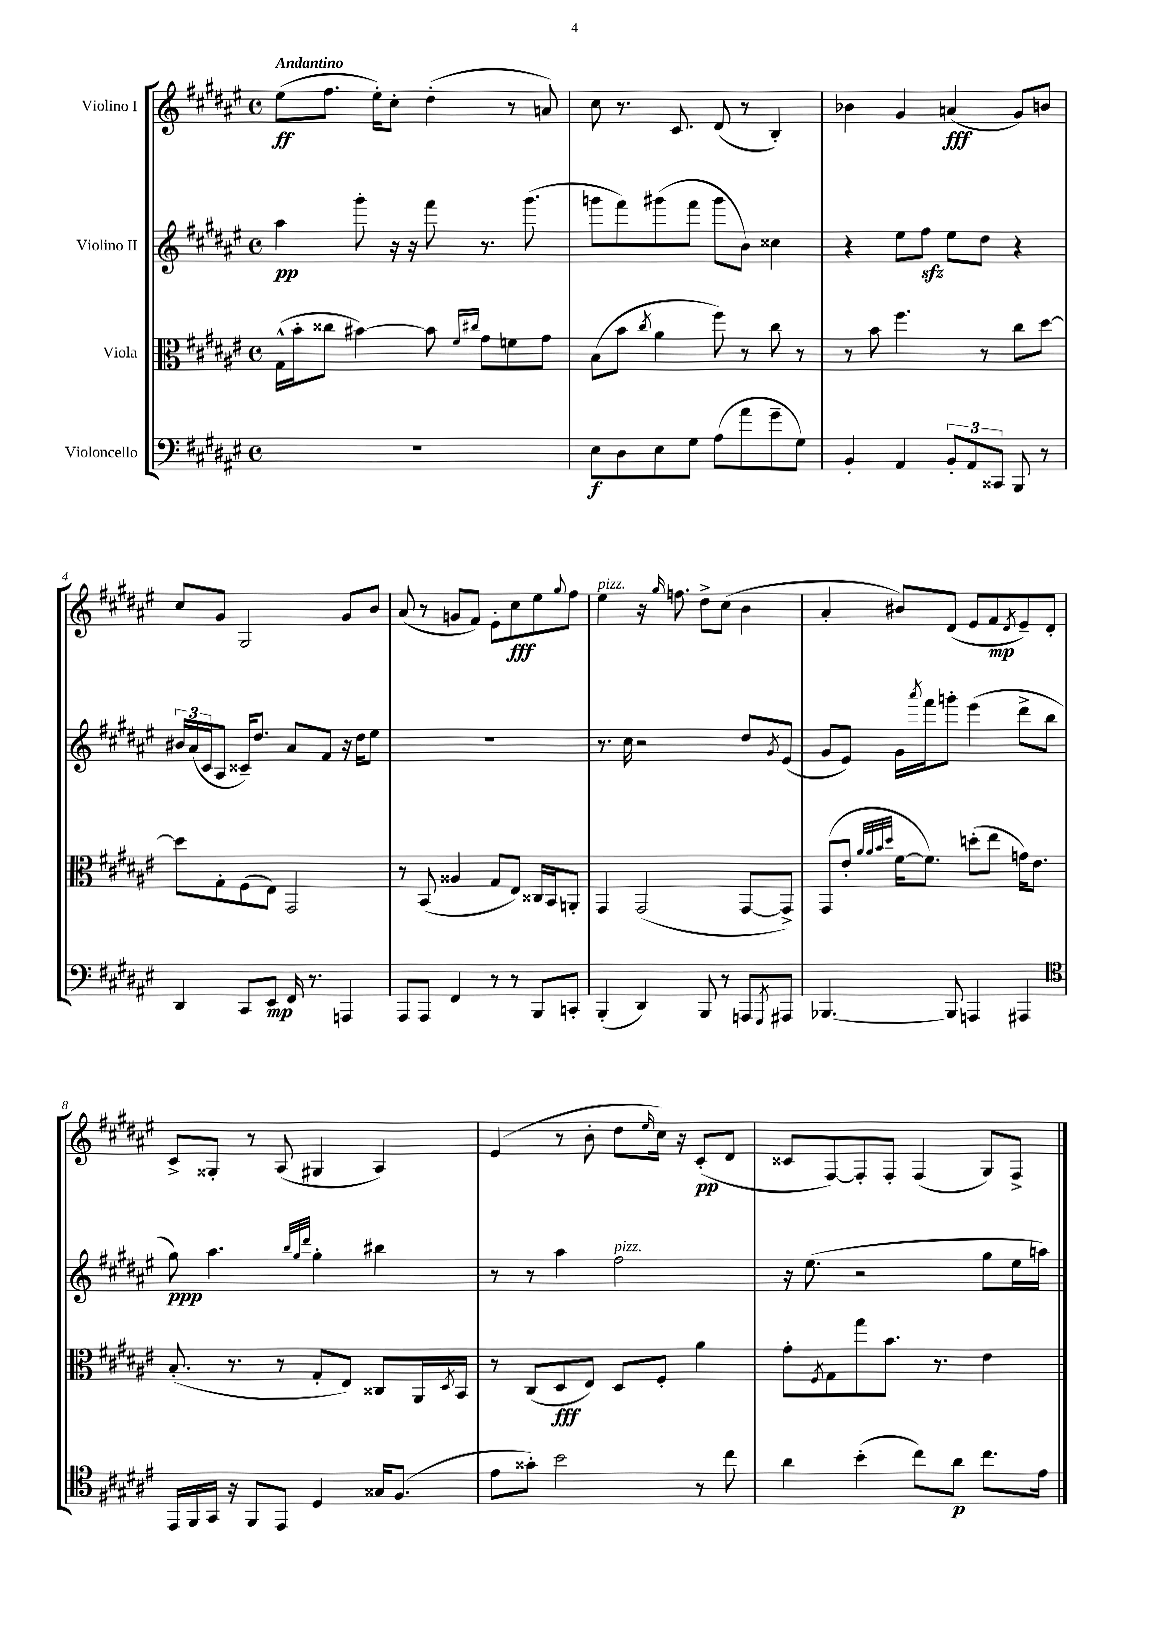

**kern	**kern	**kern	**kern
*staff4	*staff3	*staff2	*staff1
*clefF4	*clefC3	*clefG2	*clefG2
*k[f#c#g#d#a#e#]	*k[f#c#g#d#a#e#]	*k[f#c#g#d#a#e#]	*k[f#c#g#d#a#e#]
*M4/4	*M4/4	*M4/4	*M4/4
*met(c)	*met(c)	*met(c)	*met(c)
1r	(16G#^^	4aa#	(8ee#
.	16b'	.	.
.	8cc##	.	8.ff#
.	[4b#)	8ggg#'	.
.	.	.	16ee#')
.	.	16r	8cc#'
.	.	16r	.
.	8b#]	8fff#	(4dd#'
.	16qqf#	.	.
.	16qqcc#	.	.
.	8g#	8.r	.
.	8f	.	8r
.	.	(8.ggg#	.
.	8g#	.	8a)
=	=	=	=
8E#	(8B	8ggg	8cc#
8D#	8b	8fff#)	8.r
.	8qcc#	.	.
8E#	4a#	(8ggg#	.
.	.	.	8.c#
8G#	.	8fff#	.
(8A#	8ff#)	8ggg#	(8d#
8a#	8r	8b)	8r
8g#~	8cc#	4cc##	4B')
8G#)	8r	.	.
=	=	=	=
4BB'	8r	4r	4b-
.	8b	.	.
4AA#	4.ff#	8ee#	4g#
.	.	8ff#	.
12BB'	.	8ee#	(4a
12AA#	.	.	.
.	8r	8dd#	.
12CC##	.	.	.
8BBB	8cc#	4r	8g#)
8r	[8dd#	.	8b
=	=	=	=
4DD#	8dd#]	24b#	8cc#
.	.	(24a#	.
.	.	24c#	.
.	8G#'	8A#	8g#
8CC#	(8F#	16c##~)	2G#
.	.	8.dd#	.
8EE#	8E#)	.	.
16FF#	2GG#	8a#	.
8.r	.	.	.
.	.	8f#	.
4AAA	.	16r	8g#
.	.	16dd#	.
.	.	8ee#	8b
=	=	=	=
8AAA#	8r	1r	(8a#
8AAA#	(8BB	.	8r
4FF#	4A##	.	8g
.	.	.	8f#)
8r	8G#	.	8e#'
8r	8E#)	.	8cc#
8BBB	16C##	.	8ee#
.	16BB	.	.
.	.	.	8qqgg#
8CC'	8AA'	.	8ff#
=	=	=	=
(4BBB'	4GG#	8.r	4ee#
.	.	16cc#	.
4DD#)	(2GG#	2r	16r
.	.	.	16qqgg#
.	.	.	8.ff
8BBB	.	.	8dd#^
8r	.	.	(8cc#
8AAA	[8GG#	8dd#	4b
8qGGG#	.	8qg#	.
8AAA#	8GG#^])	(8e#	.
=	=	=	=
[4.BBB-	(8GG#	8g#	4a#'
.	8e#'	8e#)	.
.	32qqa#	.	.
.	32qqa#	.	.
.	32qqb	.	.
.	32qqdd#	.	.
.	[16f#	16g#	8b#)
.	.	8qaaa#	.
.	8.f#])	16fff#	.
8BBB-]	.	8ggg'	(8d#
4AAA	(8dd'	(4eee#	8e#
.	8ee#	.	8f#
.	.	.	8qd#
4AAA#	16g)	8ddd#^	8e#~)
.	8.e#	.	.
.	.	8bb	8d#'
=	=	=	=
*clefC4	*	*	*
16EE#	(8.B'	8gg#)	8c#^
16FF#	.	.	.
16GG#	.	4.aa#	8G##'
16r	8.r	.	.
8FF#	.	.	8r
8EE#	8r	.	(8A#
.	.	32qqbb	.
.	.	32qqgg#	.
.	.	32qqddd#	.
4D#	8G#'	4gg#'	4G#
.	8E#)	.	.
16G##	8C##	4bb#	4A#)
(8.F#	.	.	.
.	16AA#	.	.
.	8qD#	.	.
.	16BB	.	.
=	=	=	=
8e#	8r	8r	(4e#
8g##')	(8C#	8r	.
2b	8D#	4aa#	8r
.	8E#)	.	8b'
.	8D#	2ff#	8dd#
.	.	.	16qqee#
.	8F#'	.	16cc#)
.	.	.	16r
8r	4a#	.	(8c#'
8cc#	.	.	8d#
=	=	=	=
4a#	8g#'	16r	8c##
.	.	(8.ee#	.
.	8qF#	.	.
.	8G#	.	[8F#)
(4b'	8gg#	2r	8F#']
.	8.b	.	8F#'
8cc#)	.	.	(4F#
.	8.r	.	.
8a#	.	.	.
8.cc#	4e#	8gg#	8G#)
.	.	16ee#	8F#^
16e#	.	16aa)	.
==	==	==	==
*-	*-	*-	*-
